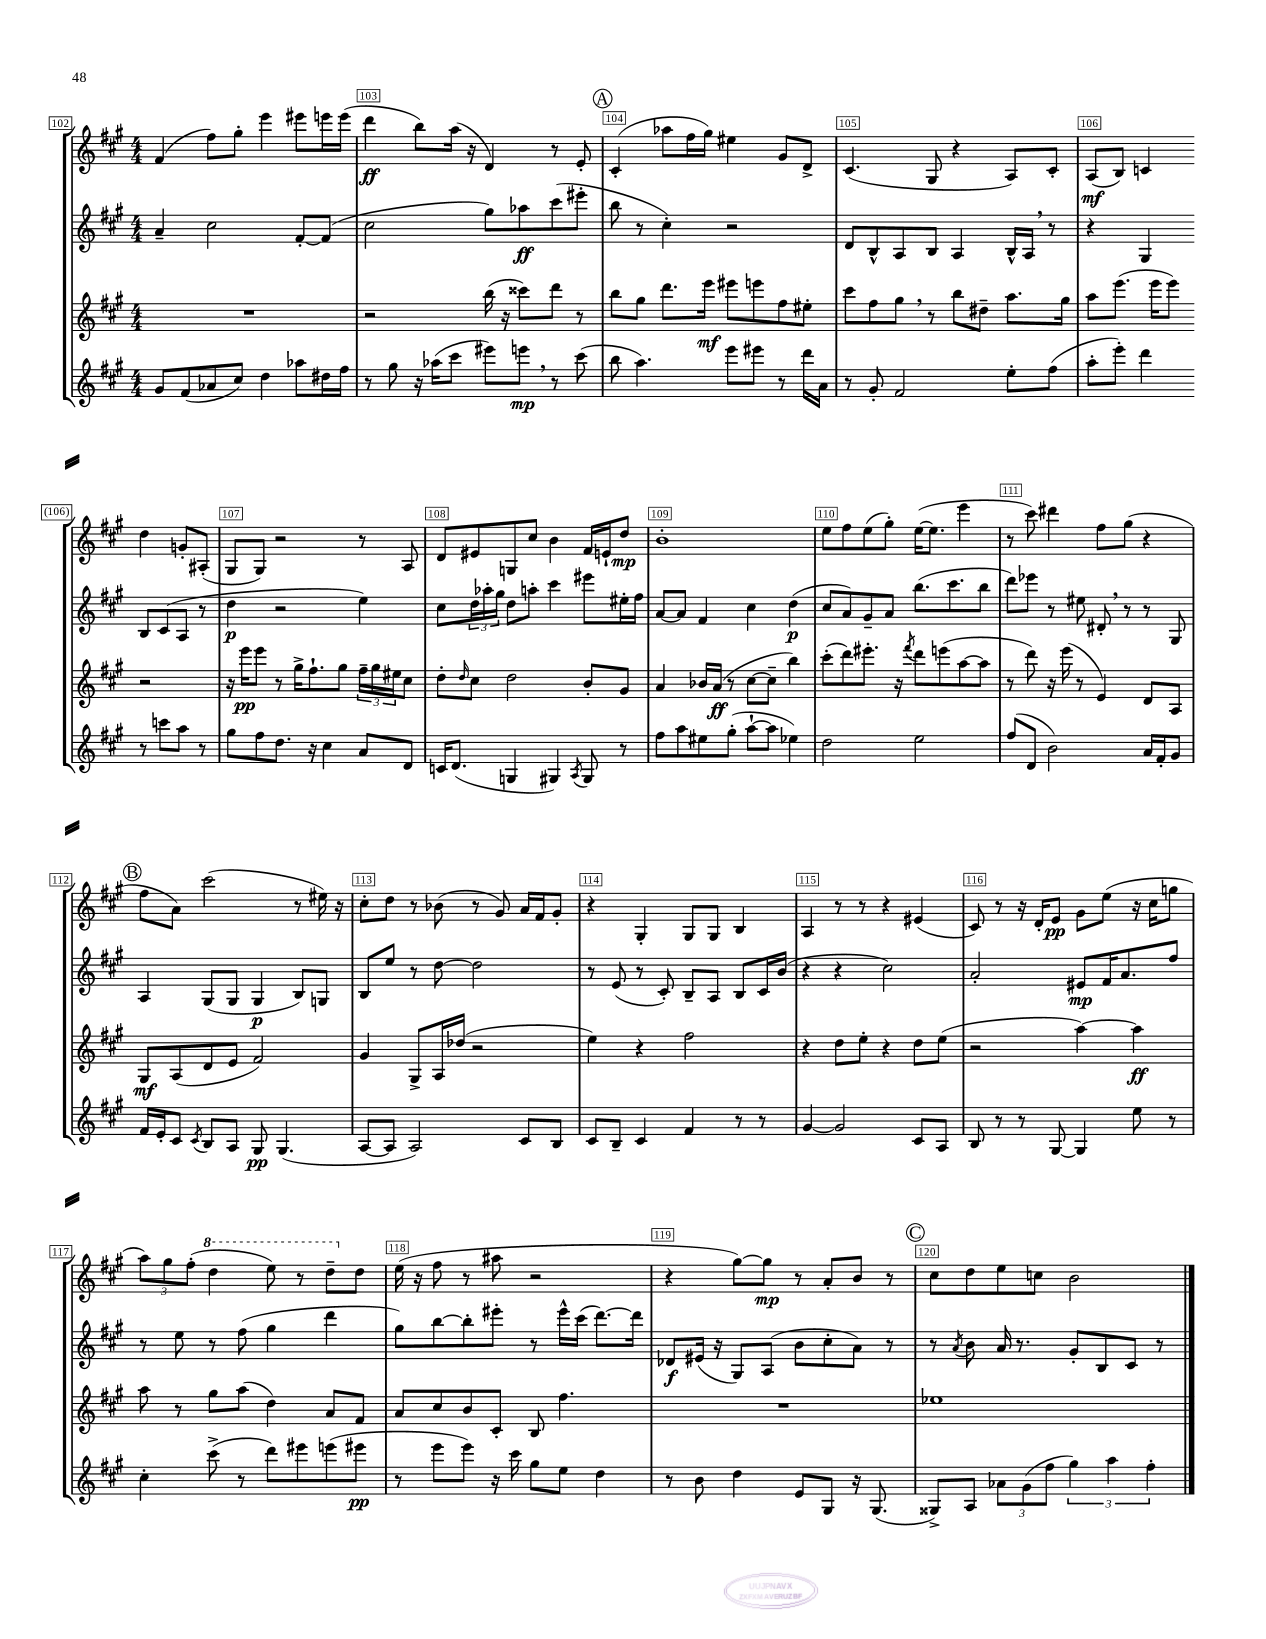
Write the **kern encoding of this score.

**kern	**dynam	**kern	**dynam	**kern	**dynam	**kern	**dynam
*part4	*part4	*part3	*part3	*part2	*part2	*part1	*part1
*staff4	*staff4	*staff3	*staff3	*staff2	*staff2	*staff1	*staff1
*clefG2	*	*clefG2	*	*clefG2	*	*clefG2	*
*k[f#c#g#]	*	*k[f#c#g#]	*	*k[f#c#g#]	*	*k[f#c#g#]	*
*M4/4	*	*M4/4	*	*M4/4	*	*M4/4	*
=102	=102	=102	=102	=102	=102	=102	=102
8g#/L	.	1r	.	4a~/	.	(4f#/	.
(8f#/	.	.	.	.	.	.	.
8a-X/	.	.	.	2cc#\	.	8ff#\L)	.
8cc#/J)	.	.	.	.	.	8gg#'\J	.
4dd\	.	.	.	.	.	4eee\	.
8aa-X\L	.	.	.	[8f#'/L	.	8eee#X\L	.
16dd#X\L	.	.	.	(8f#/J]	.	16eeen\L	.
16ff#\JJ	.	.	.	.	.	(16eee\JJ	.
=103	=103	=103	=103	=103	=103	=103	=103
8r	.	2r	.	2cc#\	.	4ddd\	ff
8gg#\	.	.	.	.	.	.	.
16r	.	.	.	.	.	8bb\L)	.
(16aa-X\KL	.	.	.	.	.	.	.
8ccc#\J	.	.	.	.	.	(16aa\Jk	.
.	.	.	.	.	.	16r	.
8eee#X\L)	.	(16bb\	.	8gg#\L)	.	4d/)	.
.	.	16r	.	.	.	.	.
8eeen,\J	mp	8ccc##X\L)	.	8aa-X\	ff	.	.
8r	.	8ddd\J	.	(8ccc#\	.	8r	.
(8ccc#\	.	8r	.	8eee#X'\J	.	8e'/	.
!!LO:REH:place=s1:t=A
=104	=104	=104	=104	=104	=104	=104	=104
8bb\	.	8bb\L	.	8bb\	.	(4c#'/	.
4.aa\)	.	8gg#\J	.	8r	.	.	.
.	.	8.ddd\L	.	4cc#'\)	.	8aa-X\L	.
.	.	.	.	.	.	16ff#\L	.
.	.	16eee\Jk	mf	.	.	16gg#\JJ)	.
8eee\L	.	8eee#X\L	.	2r	.	4ee#X\	.
8eee#X\J	.	8eeen\	.	.	.	.	.
8r	.	8ff#\	.	.	.	8g#/L	.
16ddd\LL	.	8ee#X'\J	.	.	.	8d^/J	.
16a\JJ	.	.	.	.	.	.	.
=105	=105	=105	=105	=105	=105	=105	=105
8r	.	8ccc#\L	.	8d/L	.	(4.c#/	.
8g#'/	.	8ff#\	.	8B^^/	.	.	.
2f#/	.	8gg#,\J	.	8A/	.	.	.
.	.	8r	.	8B/J	.	8G#/	.
.	.	8bb\L	.	4A/	.	4r	.
.	.	8dd#X~\J	.	.	.	.	.
8ee'\L	.	8.aa\L	.	16B^^/LL	.	8A/L)	.
.	.	.	.	16A,/JJ	.	.	.
(8ff#\J	.	.	.	8r	.	8c#'/J	.
.	.	16gg#\Jk	.	.	.	.	.
=106	=106	=106	=106	=106	=106	=106	=106
8aa'\L	.	8aa\L	.	4r	.	(8A/L	mf
8eee'\J)	.	(8.eee\J	.	.	.	8B/J)	.
4ddd\	.	.	.	4G#/	.	4cn/	.
.	.	16eee\KL	.	.	.	.	.
.	.	8eee\J)	.	.	.	.	.
8r	.	2r	.	8B/L	.	4dd\	.
8cccn\L	.	.	.	(8c#/	.	.	.
8aa\J	.	.	.	8A/J	.	8gn'/L	.
8r	.	.	.	8r	.	(8A#X'/J	.
!!LO:LB:g=z
=107	=107	=107	=107	=107	=107	=107	=107
8gg#\L	.	16r	.	4dd\	p	8G#/L	.
.	.	16eee\KL	pp	.	.	.	.
8ff#\	.	8eee\J	.	.	.	8G#/J)	.
8.dd\J	.	8r	.	2r	.	2r	.
.	.	16gg#^\KL	.	.	.	.	.
16r	.	8.ff#`\	.	.	.	.	.
4cc#\	.	.	.	.	.	.	.
.	.	8gg#\J	.	.	.	.	.
8a/L	.	24ff#~\LL	.	4ee\)	.	8r	.
.	.	24gg#\	.	.	.	.	.
.	.	24ee#X\J	.	.	.	.	.
8d/J	.	8cc#\J	.	.	.	8A/	.
=108	=108	=108	=108	=108	=108	=108	=108
16cn/KL	.	8dd'\L	.	8cc#\L	.	8d/L	.
(8.d/J	.	.	.	.	.	.	.
.	.	16qqdd/	.	.	.	.	.
.	.	8cc#\J	.	24dd\L	.	8e#X/	.
.	.	.	.	24aa-X'\	.	.	.
.	.	.	.	24gg#\JJ	.	.	.
4Gn/	.	2dd\	.	8dd\L	.	8Gn/	.
.	.	.	.	8aan'\J	.	8cc#/J	.
4G#X/)	.	.	.	4ccc#\	.	4b\	.
8qA/	.	.	.	.	.	.	.
8G#/	.	8b'/L	.	8eee#X\L	.	16f#/LL	.
.	.	.	.	.	.	16en`/J	.
8r	.	8g#/J	.	16ee#X'\L	.	8dd/J	mp
.	.	.	.	16ff#\JJ	.	.	.
=109	=109	=109	=109	=109	=109	=109	=109
8ff#\L	.	4a/	.	[8a/L	.	1b'	.
8aa\	.	.	.	8a/J]	.	.	.
8ee#X\	.	16b-X/LL	.	4f#/	.	.	.
.	.	(16a/JJ	ff	.	.	.	.
(8gg#'\J	.	8r	.	.	.	.	.
[8aa`\L	.	[8cc#\L	.	4cc#\	.	.	.
8aa\J]	.	8cc#~\J]	.	.	.	.	.
4ee-X\)	.	4bb\)	.	(4dd\	p	.	.
=110	=110	=110	=110	=110	=110	=110	=110
2dd\	.	(8ccc#'\L	.	8cc#/L	.	8ee\L	.
.	.	8ddd\)	.	8a/)	.	8ff#\	.
.	.	8.eee#X'\J	.	8g#~/	.	(8ee\	.
.	.	.	.	8a/J	.	8gg#'\J)	.
.	.	16r	.	.	.	.	.
.	.	8qfff#/	.	.	.	.	.
2ee\	.	8ddd\L	.	(8.bb\L	.	([16ee\KL	.
.	.	.	.	.	.	8.ee\J]	.
.	.	(8eeen\	.	.	.	.	.
.	.	.	.	8.ccc#\	.	.	.
.	.	[8aa\	.	.	.	4eee\	.
.	.	8aa\J]	.	8bb\J	.	.	.
=111	=111	=111	=111	=111	=111	=111	=111
(8ff#/L	.	8r	.	8ddd\L)	.	8r	.
8d/J	.	8ddd\)	.	8eee-X\J	.	8ccc#\)	.
2b\)	.	16r	.	8r	.	4ddd#X\	.
.	.	(16eee\	.	.	.	.	.
.	.	8r	.	8ee#X\	.	.	.
.	.	4e/)	.	8d#X',/	.	8ff#\L	.
.	.	.	.	8r	.	(8gg#\J	.
16a/LL	.	8d/L	.	8r	.	4r	.
16f#'/J	.	.	.	.	.	.	.
8g#/J	.	8A/J	.	8G#/	.	.	.
!!LO:LB:g=z
!!LO:REH:place=s1:t=B
=112	=112	=112	=112	=112	=112	=112	=112
16f#/LL	.	8G#/L	mf	4A/	.	8ff#\L	.
16e'/J	.	.	.	.	.	.	.
8c#/J	.	(8A/	.	.	.	8a\J)	.
8qc#/	.	.	.	.	.	.	.
8B/L	.	8d/	.	(8G#/L	.	(2ccc#\	.
8A/J	.	8e/J	.	8G#/J	.	.	.
8G#/	pp	2f#/)	.	4G#/	p	.	.
(4.G#/	.	.	.	.	.	.	.
.	.	.	.	8B/L)	.	8r	.
.	.	.	.	8Gn/J	.	16ee#X\)	.
.	.	.	.	.	.	16r	.
=113	=113	=113	=113	=113	=113	=113	=113
[8A/L	.	4g#/	.	8B/L	.	8cc#'\L	.
8A/J]	.	.	.	8ee/J	.	8dd\J	.
2A/)	.	8G#^/L	.	8r	.	8r	.
.	.	16A/L	.	[8dd\	.	(8b-X\	.
.	.	(16dd-X/JJ	.	.	.	.	.
.	.	2r	.	2dd\]	.	8r	.
.	.	.	.	.	.	8g#/)	.
8c#/L	.	.	.	.	.	16a/LL	.
.	.	.	.	.	.	16f#/J	.
8B/J	.	.	.	.	.	8g#'/J	.
=114	=114	=114	=114	=114	=114	=114	=114
8c#/L	.	4ee\)	.	8r	.	4r	.
8B~/J	.	.	.	(8e/	.	.	.
4c#/	.	4r	.	8r	.	4G#'/	.
.	.	.	.	8c#'/)	.	.	.
4f#/	.	2ff#\	.	8B~/L	.	8G#/L	.
.	.	.	.	8A/J	.	8G#/J	.
8r	.	.	.	8B/L	.	4B/	.
8r	.	.	.	16c#/L	.	.	.
.	.	.	.	(16b/JJ	.	.	.
=115	=115	=115	=115	=115	=115	=115	=115
[4g#/	.	4r	.	4r	.	4A/	.
2g#/]	.	8dd\L	.	4r	.	8r	.
.	.	8ee'\J	.	.	.	8r	.
.	.	4r	.	2cc#\)	.	4r	.
8c#/L	.	8dd\L	.	.	.	(4e#X/	.
8A/J	.	(8ee\J	.	.	.	.	.
=116	=116	=116	=116	=116	=116	=116	=116
8B/	.	2r	.	2a'/	.	8c#/)	.
8r	.	.	.	.	.	8r	.
8r	.	.	.	.	.	16r	.
.	.	.	.	.	.	16d'/KL	.
[8G#/	.	.	.	.	.	8e/J	pp
4G#/]	.	[4aa\)	.	8e#X/L	mp	8g#\L	.
.	.	.	.	16f#/K	.	(8ee\J	.
.	.	.	.	8.a/	.	.	.
8ee\	.	4aa\]	ff	.	.	16r	.
.	.	.	.	.	.	16cc#\KL	.
8r	.	.	.	8ff#/J	.	8ggn\J	.
!!LO:LB:g=z
=117	=117	=117	=117	=117	=117	=117	=117
4cc#'\	.	8aa\	.	8r	.	12aa\L)	.
.	.	.	.	.	.	12gg#\	.
.	.	8r	.	8ee\	.	.	.
.	.	.	.	.	.	(12ff#'\J	.
*	*	*	*	*	*	*8va	*
(8ccc#^\	.	8gg#\L	.	8r	.	4ddd\	.
8r	.	(8aa\J	.	(8ff#\	.	.	.
8ddd\L)	.	4dd\)	.	4gg#\	.	8eee\)	.
8eee#X\	.	.	.	.	.	8r	.
(8eeen\	.	8a/L	.	4ddd\	.	8ddd~\L	.
*	*	*	*	*	*	*X8va	*
8eee#X\J	pp	8f#/J	.	.	.	8dd\J	.
=118	=118	=118	=118	=118	=118	=118	=118
8r	.	8a/L	.	8gg#\L)	.	(16ee\	.
.	.	.	.	.	.	16r	.
8eee\L	.	8cc#/	.	[8bb\	.	8ff#\	.
8eee\J)	.	8b/	.	8bb'\]	.	8r	.
16r	.	8c#'/J	.	8eee#X'\J	.	8aa#X\	.
16ccc#\	.	.	.	.	.	.	.
8gg#\L	.	8B/	.	8r	.	2r	.
8ee\J	.	4.ff#\	.	16eee#^^\LL	.	.	.
.	.	.	.	(16ccc#\JJ	.	.	.
4dd\	.	.	.	[8.ddd\L)	.	.	.
.	.	.	.	16ddd\Jk]	.	.	.
=119	=119	=119	=119	=119	=119	=119	=119
8r	.	1r	.	8d-X/L	f	4r	.
8b\	.	.	.	(16e#X/Jk	.	.	.
.	.	.	.	16r	.	.	.
4dd\	.	.	.	8G#/L)	.	[8gg#\L)	.
.	.	.	.	(8A/J	.	8gg#\J]	mp
8e/L	.	.	.	8b\L	.	8r	.
8G#/J	.	.	.	8cc#'\	.	8a'/L	.
16r	.	.	.	8a\J)	.	8b/J	.
(8.G#/	.	.	.	.	.	.	.
.	.	.	.	8r	.	8r	.
!!LO:REH:place=s1:t=C
=120	=120	=120	=120	=120	=120	=120	=120
8G##X^/L)	.	1ee-X	.	8r	.	8cc#\L	.
.	.	.	.	8qa/	.	.	.
8A/J	.	.	.	8b\	.	8dd\	.
12a-X\L	.	.	.	16a/	.	8ee\	.
.	.	.	.	8.r	.	.	.
(12g#\	.	.	.	.	.	.	.
.	.	.	.	.	.	8ccn\J	.
12ff#\J	.	.	.	.	.	.	.
6gg#\)	.	.	.	8g#'/L	.	2b\	.
.	.	.	.	8B/	.	.	.
6aa\	.	.	.	.	.	.	.
.	.	.	.	8c#/J	.	.	.
6ff#'\	.	.	.	.	.	.	.
.	.	.	.	8r	.	.	.
==	==	==	==	==	==	==	==
*-	*-	*-	*-	*-	*-	*-	*-
